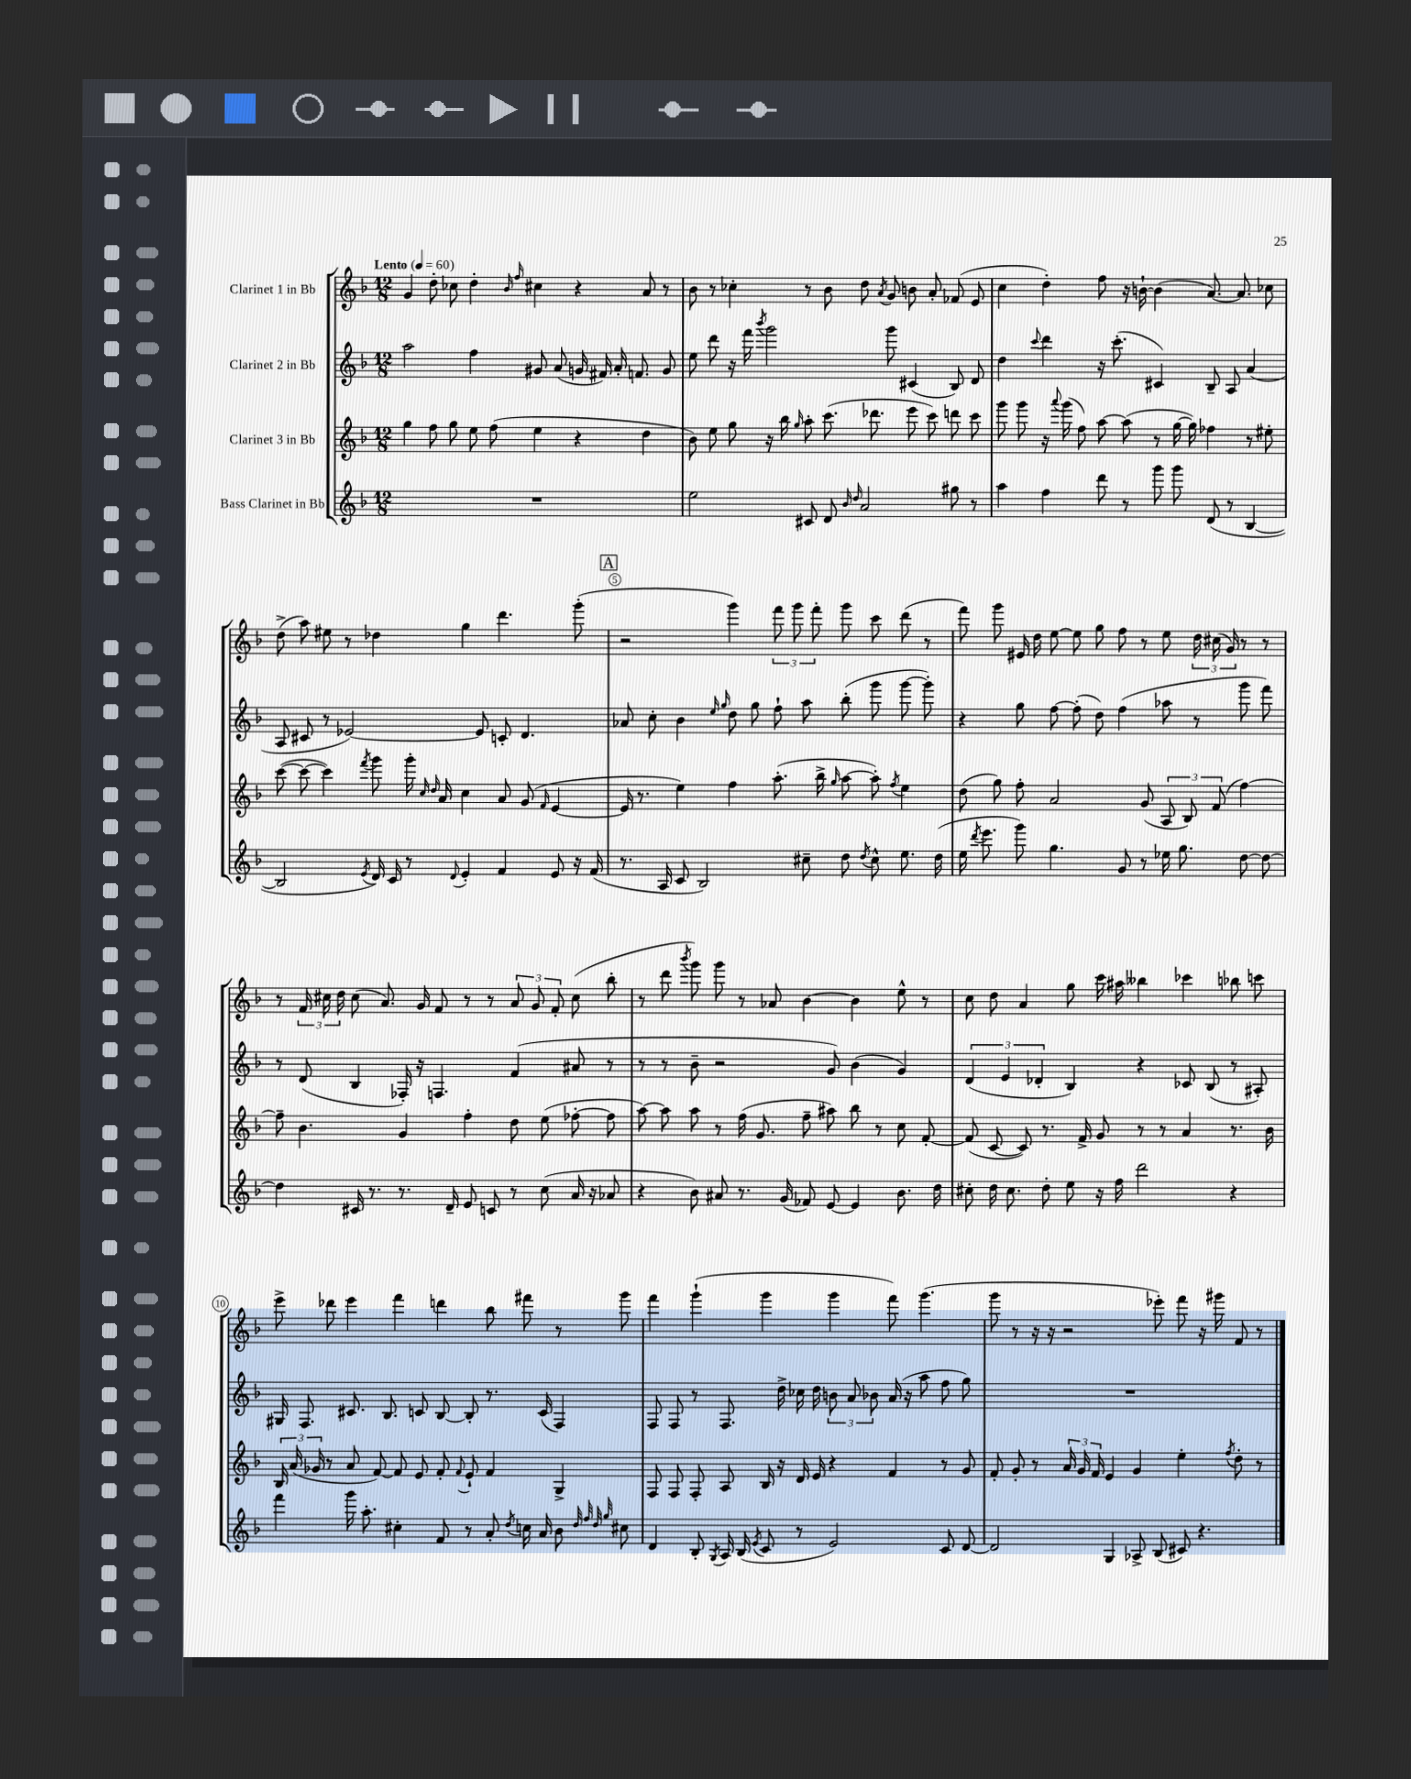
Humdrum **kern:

**kern	**kern	**kern	**kern
*part4	*part3	*part2	*part1
*staff4	*staff3	*staff2	*staff1
*I"Bass Clarinet in Bb	*I"Clarinet 3 in Bb	*I"Clarinet 2 in Bb	*I"Clarinet 1 in Bb
*clefG2	*clefG2	*clefG2	*clefG2
*k[b-]	*k[b-]	*k[b-]	*k[b-]
*M12/8	*M12/8	*M12/8	*M12/8
*MM60	*MM60	*MM60	*MM60
=1	=1	=1	=1
!	!	!	!LO:TX:a:B:t=Lento
1.r	4gg\	2aa\	4g/
.	8ff\	.	8dd'\
.	8gg\	.	8cc-X\
.	8ee\	4ff\	4dd'\
.	(8ff\	.	.
.	.	.	16qqb-/
.	.	.	16qqff/
.	4ee\	8g#X/	4cc#X\
.	.	(8a/	.
.	4r	16gn/	4r
.	.	16f#X/)	.
.	.	16a'/	.
.	.	8.fn/	.
.	4dd\	.	8a/
.	.	8g/	8r
=2	=2	=2	=2
2ee\	8b-\)	8ee\	8b-\
.	8ee\	8ddd\	8r
.	8gg\	16r	4cc-X'\
.	.	16fff\	.
.	.	8qbbb-/	.
.	16r	2ggg\	.
.	16bb-\	.	.
.	16qqgg/	.	.
8c#X/	8aa'\	.	8r
8d/	(8.ccc\	.	8b-\
16qqb-/	.	.	.
16qqdd/	.	.	.
2a/	.	.	8dd\
.	8.ddd-X\	.	.
.	.	.	8qa/
.	.	8ggg\	8g/
.	8eee\	(4c#X/	8bn\
.	8ccc\)	.	8a'/
8gg#X\	8dddn\	8B-/)	(8f-X/
8r	8ccc\	8d/	8e/
=3	=3	=3	=3
4aa\	8ggg\	4dd\	4cc\
.	8ggg\	.	.
.	.	8qqccc/	.
4ff\	16r	4ddd\	4dd'\)
.	8qqaaa/	.	.
.	(16ggg\	.	.
.	8ff\)	.	.
8ddd\	[8aa\	16r	8ff\
.	.	(8.ccc'\	.
8r	(8aa\]	.	16r
.	.	.	[16bn`\
8ggg\	8r	4c#X/)	(4b\]
8ggg\	[16gg\	.	.
.	16gg\])	.	.
(8d/	4ff-X\	8B-~/	[8.a/)
8r	.	8A/	.
.	.	.	8.a/]
[4B-/	8r	(4a/	.
.	8ee#X'\	.	8cc-X\
!!LO:LB:g=z
=4	=4	=4	=4
2B-/]	([8ccc\	8A/	(8dd^\
.	8ccc\_	8c#X/	8aa\)
.	4ccc\])	8r	8ee#X\
.	.	[2e-X/)	8r
8qe/	8qfff/	.	.
16d/)	8ggg\	.	4dd-X\
16c/	.	.	.
8r	16ggg'\	.	.
.	16qqcc/	.	.
.	16qqdd/	.	.
.	16a/	.	.
8qqd/	.	.	.
4e'/	4cc\	.	4gg\
.	.	8e-/]	.
4f/	8a/	8cn'/	4.ddd\
.	(8g/	4.d/	.
.	16qqf/	.	.
8e/	[4e/	.	.
16r	.	.	(8ggg'\
(16f/	.	.	.
!!LO:REH:place=s1:t=A
=5	=5	=5	=5
8.r	16e/]	8a-X/	2r
.	8.r	.	.
.	.	8cc'\	.
16A/	.	.	.
8c/	4ee\)	4b-\	.
2B-/)	.	.	.
.	.	16qqee/	.
.	.	16qqgg/	.
.	4ff\	8dd\	4ggg\)
.	.	8gg\	.
.	(8.aa'\	8ff`\	12fff\
.	.	.	12ggg\
8cc#X~\	.	8aa\	.
.	.	.	12fff'\
.	16bb-^\	.	.
.	16qqgg/	.	.
8dd\	[8aa\	(8bb-'\	8ggg\
8qdd/	.	.	.
8cc#^^\	8aa'\])	8ggg\	8ccc\
.	8qff/	.	.
8.ee\	4ee\	[8ggg\	(8ddd\
.	.	8ggg'\])	8r
(16dd\	.	.	.
=6	=6	=6	=6
16ee\	(8dd\	4r	8fff\)
8qddd/	.	.	.
8.eee\	.	.	.
.	8gg\)	.	8ggg\
8ggg\)	8ff'\	8gg\	16e#X/
.	.	.	16dd\
4.gg\	2a/	[8ff\	[8ee\
.	.	(8ff'\]	8ee\]
.	.	8dd\)	8gg\
8g/	.	(4ff\	8ff\
8r	(8g/	.	8r
16ee-X\	12A/	8aa-X\	8ee\
8.gg\	.	.	.
.	12B-/)	.	.
.	.	8r	24dd\
.	(12f/	.	(24cc#X\
.	.	.	24g/)
[8dd\	[4ff\)	8ggg\	8r
8dd\_	.	8fff\)	8r
!!LO:LB:g=z
=7	=7	=7	=7
4dd\]	8ff~\]	8r	8r
.	4.b-\	(8d/	24f/
.	.	.	24cc#X\
.	.	.	24dd\
16c#X/	.	4B-/	(8cc#\
8.r	.	.	.
.	.	.	8.a/)
8.r	4g/	16F-X'/)	.
.	.	16r	16g/
.	.	4.Fn/	8f/
16d~/	.	.	.
8e/	4ff'\	.	8r
8cn/	.	.	8r
8r	8dd\	(4f/	12a/
.	.	.	12g/
(8cc\	(8ee\	.	.
.	.	.	12f'/
16a/	[8ff-X'\	8a#X/	(8cc#\
16r	.	.	.
8a-X/	8ff-\]	8r	8bb-'\
=8	=8	=8	=8
4r	[8aa\)	8r	8r
.	8aa\]	8r	8ddd\
.	.	.	8qbbb-/
8b-\)	8aa\	8b-~\	8ggg\)
8a#X/	8r	2r	8ggg\
8.r	(16ff\	.	8r
.	8.g/	.	.
.	.	.	8a-X/
(16g/	.	.	.
8f-X/)	8ff~\	.	[4b-\
[8e/	8aa#X\)	8g/)	.
4e/]	8bb-\	(4b-\	4b-\]
.	8r	.	.
8.b-\	8cc\	4g/)	8ee^^\
.	[8f'/	.	8r
16dd\	.	.	.
=9	=9	=9	=9
8cc#X'\	(8f/]	(6d/	8cc\
16dd\	[8c/	.	8dd\
.	.	6e/	.
8.cc#\	.	.	.
.	8c/])	.	4a/
.	.	6d-X'/	.
8dd'\	8.r	.	.
8ee\	.	4B-/)	8gg\
.	16f^/	.	.
16r	8g/	.	16ccc\
16ff\	.	.	16aa#X\
2ddd\	8r	4r	4bb--X\
.	8r	.	.
.	4a/	8c-X/	4ccc-X\
.	.	(8B-/	.
4r	8.r	8r	8bb-X\
.	.	8A#X'/)	8cccn\
.	16b-\	.	.
!!LO:LB:g=z
=10	=10	=10	=10
4fff\	24B-/	16G#X/	8eee^\
.	(24a/	.	.
.	.	8.F/	.
.	24g-X/	.	.
.	8r	.	8ddd-X\
16ggg\	8a/	8.c#X/	4eee\
8.aa'\	.	.	.
.	[8f/)	.	.
.	.	8.B-/	.
4cc#X'\	8f/]	.	4fff\
.	8e/	8cn/	.
8f/	8f'/	[8B-/	4dddn\
.	8qqf/	.	.
8r	8e`/	8B-'/]	.
8a'/	4f/	8.r	8bb-\
8qdd/	.	.	.
16ccn\	.	.	8fff#X\
16a/	.	(16c/	.
8b-\	4G^/	4F/)	8r
32qqdd/	.	.	.
32qqff/	.	.	.
32qqdd/	.	.	.
32qqgg/	.	.	.
8cc#X\	.	.	8ggg\
=11	=11	=11	=11
4d/	8F/	8F/	4fff\
.	8F/	8F/	.
8B-'/	8F'/	8r	(4ggg`\
8qG/	.	.	.
16A/	8A/	8.F/	.
(16B-/	.	.	.
8qe/	.	.	.
8c/	16B-/	.	4ggg\
.	16r	16dd^\	.
8r	16d/	16cc-X\	.
.	16e/	16dd\	.
2e/)	4r	12bn\	4ggg\
.	.	12a/	.
.	.	12b-X\	.
.	4f/	(16a/	8fff\)
.	.	16r	.
.	.	8aa\	(4.ggg\
8c/	8r	8ff\	.
[8d/	8g/	8gg\)	.
=12	=12	=12	=12
2d/]	8f'/	1.r	8ggg\
.	8g'/	.	8r
.	8r	.	16r
.	.	.	16r
.	24a/	.	2r
.	24g/	.	.
.	24f/	.	.
4G/	4e/	.	.
8A-X^/	4g/	.	.
(8B-/	.	.	8eee-X'\)
8c#X/)	4ee'\	.	8fff\
4.r	.	.	16r
.	.	.	16ggg#X\
.	8qff/	.	.
.	8dd'\	.	8f/
.	8r	.	8r
==	==	==	==
*-	*-	*-	*-
